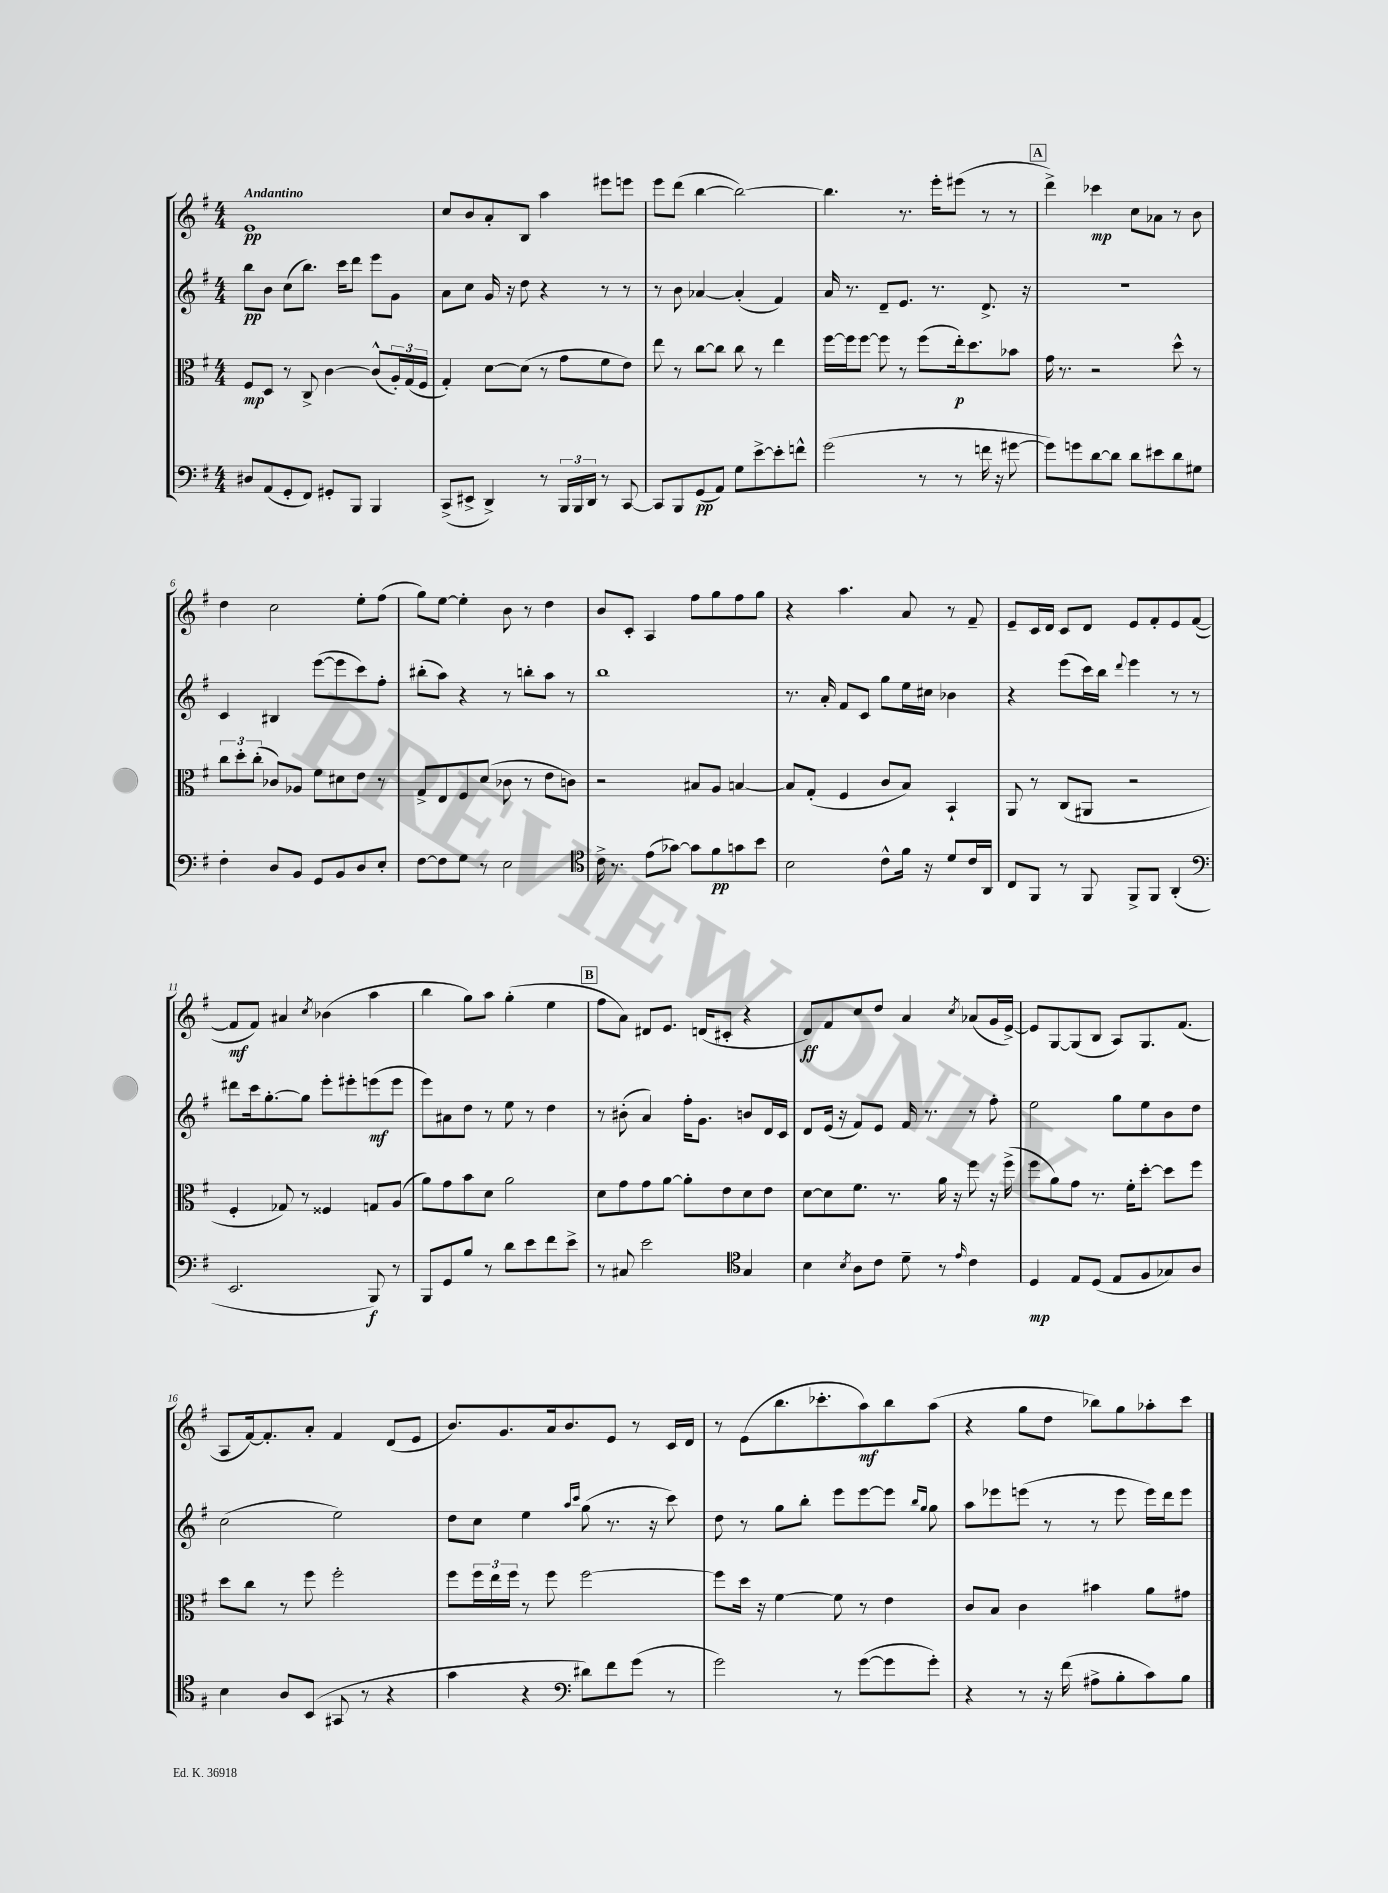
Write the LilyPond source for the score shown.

<<
\new StaffGroup <<
\new Staff = "s0" {
    \clef treble \key g \major \numericTimeSignature \time 4/4 \tempo "Andantino"
    e'1\pp |
    c''8 b'8 a'8-. b8 a''4 eis'''8 e'''8 |
    e'''8 d'''8( b''4~ b''2~) |
    b''4. r8. e'''16-. eis'''8( r8 r8 |
    \mark \markup { \box "A" } d'''4->) ces'''4\mp c''8 aes'8 r8 b'8 |
    d''4 c''2 e''8-. fis''8( |
    g''8) e''8~ e''4-. b'8 r8 d''4 |
    b'8 c'8-. a4 fis''8 g''8 fis''8 g''8 |
    r4 a''4. a'8 r8 fis'8-- |
    e'8-- c'16 d'16 c'8 d'8 e'8 fis'8-. e'8 fis'8~( |
    fis'8\mf fis'8) ais'4 \acciaccatura { c''8 } bes'4( a''4 |
    b''4 g''8) a''8 g''4-.( e''4 |
    \mark \markup { \box "B" } fis''8 a'8) dis'8 e'8. d'16( cis'8-. r4 |
    d'8\ff) fis'8 c''8 d''8 a'4 \acciaccatura { c''8 } aes'8( g'16 e'16~->) |
    e'8 g8~ g8( b8 a8) g8. fis'8.( |
    a8 fis'16~) fis'8.-. a'8-. fis'4 d'8( e'8 |
    b'8.) g'8. a'16 b'8. e'8 r8 c'16 d'16 |
    r8 e'8( b''8. ces'''8.-. a''8\mf) b''8 a''8( |
    r4 g''8 d''8 bes''8) g''8 aes''8-. c'''8 \bar "|." |
}
\new Staff = "s1" {
    \clef treble \key g \major \numericTimeSignature \time 4/4
    b''8\pp b'8 c''8( b''8.) c'''16 d'''8 e'''8 g'8 |
    a'8 c''8 g'16 r16 d''8 r4 r8 r8 |
    r8 b'8 aes'4~ aes'4-.( fis'4) |
    a'16 r8. d'8-- e'8. r8. d'8.-> r16 |
    \mark \markup { \box "A" } R1 |
    c'4 bis4 e'''8~( e'''8 c'''8) fis''8-. |
    bis''8-.( a''8) r4 r8 b''8-. a''8 r8 |
    b''1 |
    r8. a'16-. fis'8 c'8 g''8 e''16 cis''16 bes'4 |
    r4 e'''8( c'''16) b''16 \appoggiatura { d'''8 } e'''4 r8 r8 |
    dis'''8 c'''16 g''8.~-. g''8 e'''8-. eis'''8-. e'''8\mf( e'''8 |
    e'''8) ais'8 d''8 r8 e''8 r8 d''4 |
    \mark \markup { \box "B" } r8 bis'8-.( a'4) fis''16-. g'8. b'8 d'16 c'16 |
    d'8 e'16( r16 fis'8) e'8 fis'16 r8. r8 fis''8-. |
    e''2 g''8 e''8 b'8 d''8 |
    c''2( e''2) |
    d''8 c''8 e''4 \grace { a''16 c'''16 } g''8( r8. r16 c'''8) |
    d''8 r8 g''8 b''8-. e'''8 e'''8~ e'''8 \grace { b''16 g''16 } g''8 |
    a''8 ees'''8 e'''8( r8 r8 e'''8 e'''16) d'''16 e'''8 \bar "|." |
}
\new Staff = "s2" {
    \clef alto \key g \major \numericTimeSignature \time 4/4
    fis8\mp d8 r8 c8-> c'4~ c'8-^( \tuplet 3/2 { a16-.) g16( fis16 } |
    g4-.) d'8~ d'8( r8 g'8 fis'8 e'8) |
    e''8 r8 c''8~ c''8 c''8 r8 e''4 |
    fis''16~ fis''16 fis''8~ fis''8 r8 fis''8( e''16-.\p) d''8. bes'8 |
    \mark \markup { \box "A" } g'16 r8. r2 d''8-^ r8 |
    \tuplet 3/2 { c''8 d''8-. c''8-.( } ces'8) aes8 fis'8 dis'8 e'8 r8 |
    g8-> e8 fis8 d'8( ces'8 r8 e'8 c'8) |
    r2 bis8 a8 b4~ |
    b8 g8-.( fis4 c'8 b8) b,4-! |
    a,8 r8 c8( ais,8 r2 |
    fis4-. ges8) r8 fisis4 g8 a8( |
    a'8) g'8 b'8 d'8 a'2 |
    \mark \markup { \box "B" } d'8 g'8 g'8 a'8~ a'8-. e'8 d'8 e'8 |
    d'8~ d'8 fis'8. r8. a'16 r16 fis''8 r16 fis''16->( |
    fis''8 a'8) g'8 r8. fis'16-. d''8~-. d''8 fis''8 |
    d''8 c''8 r8 fis''8 fis''2-. |
    fis''8 \tuplet 3/2 { fis''16 e''16 fis''16 } r8 fis''8 fis''2~ |
    fis''8 d''16 r16 fis'4~ fis'8 r8 e'4 |
    c'8 b8 c'4 bis'4 a'8 gis'8 \bar "|." |
}
\new Staff = "s3" {
    \clef bass \key g \major \numericTimeSignature \time 4/4
    dis8 a,8( g,8-. fis,8) gis,8-. b,,8 b,,4 |
    c,8->( eis,8-> d,4->) r8 \tuplet 3/2 { b,,16 b,,16 d,16 } r8 c,8~ |
    c,8 b,,8 g,8\pp( a,8) g8 e'8~-> e'8-. f'8-^ |
    g'2( r8 r8 f'16 r16 gis'8~ |
    \mark \markup { \box "A" } gis'8) g'8 d'8~ d'8 d'8 eis'8 d'8 gis8 |
    fis4-. d8 b,8 g,8 b,8 d8 e8-. |
    fis8~ fis8 g8 r8 e2 |
    \clef tenor c'16-> r8. e'8( ges'8~) ges'8 fis'8\pp g'8 b'8 |
    b2 c'8-^ fis'16 r16 d'8 c'16 a,16 |
    c8 fis,8 r8 fis,8 fis,8-> fis,8 a,4-.( |
    \clef bass e,2. b,,8\f) r8 |
    b,,8 g,8 b8 r8 d'8 e'8 fis'8 e'8-> |
    \mark \markup { \box "B" } r8 cis8 e'2 \clef tenor g4 |
    b4 \acciaccatura { b8 } a8 c'8 d'8-- r8 \grace { e'16 } c'4 |
    d4\mp e8 d8( e8 fis8 ges8) a8 |
    b4 a8 b,8( gis,8 r8 r4 |
    g'4 r4 \clef bass dis'8) fis'8 g'8( r8 |
    g'2) r8 g'8~( g'8 g'8-.) |
    r4 r8 r16 fis'16( ais8-> b8-. c'8) b8 \bar "|." |
}
>>
>>
